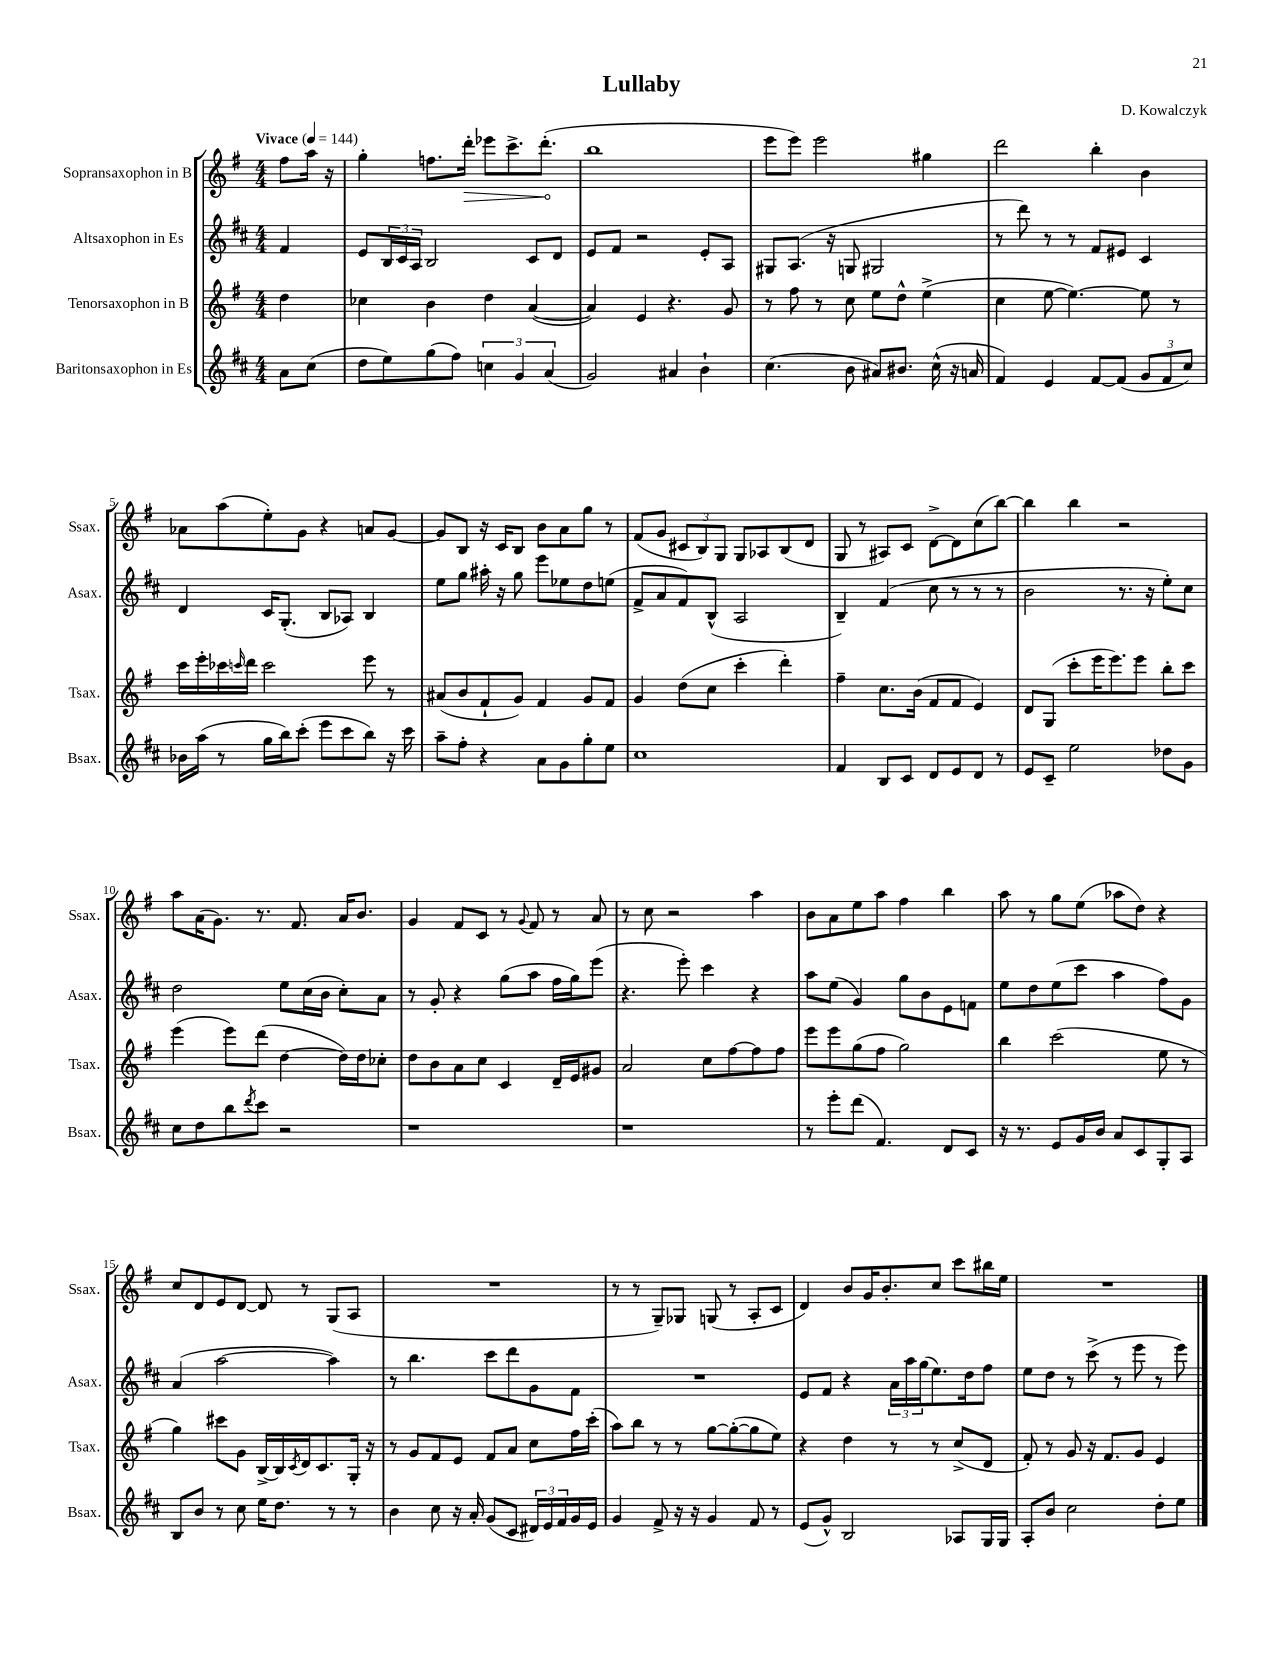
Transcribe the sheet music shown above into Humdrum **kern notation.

**kern	**kern	**kern	**kern	**dynam
*part4	*part3	*part2	*part1	*part1
*staff4	*staff3	*staff2	*staff1	*staff1
*I"Baritonsaxophon in Es	*I"Tenorsaxophon in B	*I"Altsaxophon in Es	*I"Sopransaxophon in B	*
*I'Bsax.	*I'Tsax.	*I'Asax.	*I'Ssax.	*
*clefG2	*clefG2	*clefG2	*clefG2	*
*k[f#c#]	*k[f#]	*k[f#c#]	*k[f#]	*
*M4/4	*M4/4	*M4/4	*M4/4	*
*MM144	*MM144	*MM144	*MM144	*
=	=	=	=	=
!	!	!	!LO:TX:a:B:t=Vivace	!
8a\L	4dd\	4f#/	8ff#\L	.
(8cc#\J	.	.	16aa\Jk	.
.	.	.	16r	.
=1	=1	=1	=1	=1
8dd\L	4cc-X\	8e/L	4gg'\	.
8ee\)	.	24B/L	.	.
.	.	24c#/	.	.
.	.	24A/JJ	.	.
(8gg\	4b\	2B/	8.ffn\L	.
8ff#\J)	.	.	.	.
!	!	!	!	!LO:HP:b
.	.	.	16ddd'\Jk	>
6ccn\	4dd\	.	8eee-X\L	.
.	.	.	8.ccc^\	.
6g/	.	.	.	.
.	([4a/	8c#/L	.	.
.	.	.	(8.ddd'\J	.
(6a/	.	.	.	.
.	.	8d/J	.	.
.	.	.	.	]
=2	=2	=2	=2	=2
2g/)	4a/])	8e/L	1bb	.
.	.	8f#/J	.	.
.	4e/	2r	.	.
4a#X/	4.r	.	.	.
4b`\	.	8e'/L	.	.
.	8g/	8A/J	.	.
=3	=3	=3	=3	=3
(4.cc#\	8r	8G#X/L	8eee\L	.
.	8ff#\	(8.A/J	8eee\J)	.
.	8r	.	2eee\	.
.	.	16r	.	.
8b\	8cc\	8Gn/	.	.
8a#X/L)	8ee\L	2G#X/	.	.
8.b#X/J	8dd^^\J	.	.	.
.	(4ee^\	.	4gg#X\	.
(16cc#^^\	.	.	.	.
16r	.	.	.	.
16an/	.	.	.	.
=4	=4	=4	=4	=4
4f#/)	4cc\	8r	2ddd\	.
.	.	8ddd\)	.	.
4e/	[8ee\	8r	.	.
.	4.ee\_)	8r	.	.
[8f#/L	.	8f#/L	4bb'\	.
(8f#/J]	.	8e#X/J	.	.
12g/L	8ee\]	4c#/	4b\	.
12f#/	.	.	.	.
.	8r	.	.	.
12cc#/J)	.	.	.	.
!!LO:LB:g=z
=5	=5	=5	=5	=5
16b-X\LL	16ccc\LL	4d/	8a-X\L	.
(16aa\JJ	16eee'\	.	.	.
8r	16ccc-X\	.	(8aa\	.
.	16qqcccn/	.	.	.
.	16ddd\JJ	.	.	.
16gg\LL	2ccc\	16c#/KL	8ee'\)	.
16bb\J)	.	(8.G'/J	.	.
(8ccc#'\J	.	.	8g\J	.
8eee\L	.	8B/L	4r	.
8ccc#\	.	8A-X/J)	.	.
8bb\J)	8eee\	4B/	8an/L	.
16r	8r	.	[8g/J	.
16ccc#\	.	.	.	.
=6	=6	=6	=6	=6
8aa~\L	(8a#X/L	8ee\L	8g/L]	.
8ff#'\J	8b/	8gg\J	8B/J	.
4r	8f#`/	16aa#X'\	16r	.
.	.	16r	16c/KL	.
.	8g/J)	8gg\	8B/J	.
8a\L	4f#/	8eee\L	8b\L	.
8g\	.	8ee-X\	8a\	.
8gg'\	8g/L	8dd\	8gg\J	.
8ee\J	8f#/J	(8een\J	8r	.
=7	=7	=7	=7	=7
1cc#	4g/	8f#^/L	(8f#/L	.
.	.	8a/	8g/J	.
.	(8dd\L	8f#/)	12c#X/L	.
.	.	.	12B/)	.
.	8cc\J	(8B^^/J	.	.
.	.	.	12G/J	.
.	4ccc'\	2A/	8G/L	.
.	.	.	8A-X/	.
.	4ddd'\)	.	(8B/	.
.	.	.	8d/J	.
=8	=8	=8	=8	=8
4f#/	4ff#~\	4B~/)	8G/	.
.	.	.	8r	.
8B/L	8.cc\L	(4f#/	8A#X/L)	.
8c#/J	.	.	8c/J	.
.	(16b\Jk	.	.	.
8d/L	8f#/L	8cc#\	[8d^\L	.
8e/	8f#/J	8r	8d\]	.
8d/J	4e/)	8r	(8cc\	.
8r	.	8r	[8bb\J)	.
=9	=9	=9	=9	=9
8e/L	8d/L	2b\	4bb\]	.
8c#~/J	(8G/J	.	.	.
2ee\	8ccc'\L	.	4bb\	.
.	16eee\K	.	.	.
.	8.eee\)	.	.	.
.	.	8.r	2r	.
.	8eee\J	.	.	.
.	.	16r	.	.
8dd-X\L	8bb'\L	8ee'\L)	.	.
8g\J	8ccc\J	8cc#\J	.	.
!!LO:LB:g=z
=10	=10	=10	=10	=10
8cc#\L	(4eee\	2dd\	8aa\L	.
8dd\	.	.	(16a\K	.
.	.	.	8.g\J)	.
8bb\	8eee\L)	.	.	.
8qddd/	.	.	.	.
8ccc#\J	(8ddd\J	.	8.r	.
2r	[4dd\	8ee\L	.	.
.	.	.	8.f#/	.
.	.	(16cc#\L	.	.
.	.	16b\JJ	.	.
.	16dd\LL])	8cc#'\L)	16a/KL	.
.	16dd\J	.	8.b/J	.
.	8cc-X'\J	8a\J	.	.
=11	=11	=11	=11	=11
1r	8dd\L	8r	4g/	.
.	8b\	8g'/	.	.
.	8a\	4r	8f#/L	.
.	8cc\J	.	8c/J	.
.	4c/	(8gg\L	8r	.
.	.	.	8qqg/	.
.	.	8aa\J	8f#/	.
.	16d~/LL	16ff#\LL	8r	.
.	16e/J	16gg\J)	.	.
.	8g#X/J	(8eee\J	8a/	.
=12	=12	=12	=12	=12
1r	2a/	4.r	8r	.
.	.	.	8cc\	.
.	.	.	2r	.
.	.	8eee'\)	.	.
.	8cc\L	4ccc#\	.	.
.	[8ff#\	.	.	.
.	8ff#\]	4r	4aa\	.
.	8ff#\J	.	.	.
=13	=13	=13	=13	=13
8r	8eee\L	8aa\L	8b\L	.
8eee'\L	8eee\	(8ee\J	8a\	.
(8ddd\J	(8gg\	4g/)	8ee\	.
4.f#/)	8ff#\J	.	8aa\J	.
.	2gg\)	8gg\L	4ff#\	.
.	.	8b\	.	.
8d/L	.	8e\	4bb\	.
8c#/J	.	8fn\J	.	.
=14	=14	=14	=14	=14
16r	4bb\	8ee\L	8aa\	.
8.r	.	.	.	.
.	.	8dd\	8r	.
8e/L	(2ccc\	(8ee\	8gg\L	.
16g/L	.	8ccc#\J	(8ee\J	.
16b/JJ	.	.	.	.
8a/L	.	4aa\	8aa-X\L	.
8c#/	.	.	8dd\J)	.
8G'/	8ee\	8ff#\L)	4r	.
8A/J	8r	8g\J	.	.
!!LO:LB:g=z
=15	=15	=15	=15	=15
8B/L	4gg\)	(4a/	8cc/L	.
8b/J	.	.	8d/	.
8r	8ccc#X\L	[2aa\	8e/	.
8cc#\	8g\J	.	[8d/J	.
16ee\KL	[16B^/LL	.	8d/]	.
8.dd\J	16B/]	.	.	.
.	8qc/	.	.	.
.	16d/J	.	8r	.
.	8.c/	.	.	.
8r	.	4aa\])	(8G/L	.
8r	16G'/Jk	.	8A/J	.
.	16r	.	.	.
=16	=16	=16	=16	=16
4b\	8r	8r	1r	.
.	8g/L	4.bb\	.	.
8cc#\	8f#/	.	.	.
16r	8e/J	.	.	.
16a'/	.	.	.	.
(8g/L	8f#/L	8ccc#\L	.	.
8c#/J	8a/J	8ddd\	.	.
24d#X/LL)	8cc\L	8g\	.	.
24e/	.	.	.	.
24f#/	.	.	.	.
16g/	16ff#\L	8f#\J	.	.
16e/JJ	(16ccc'\JJ	.	.	.
=17	=17	=17	=17	=17
4g/	8aa\L)	1r	8r	.
.	8bb\J	.	8r	.
8f#^/	8r	.	8G~/L)	.
16r	8r	.	8G-X/J	.
16r	.	.	.	.
4g/	[8gg\L	.	(8Gn/	.
.	(8gg'\_	.	8r	.
8f#/	8gg\]	.	8A'/L	.
8r	8ee\J)	.	8c/J	.
=18	=18	=18	=18	=18
(8e/L	4r	8e/L	4d/)	.
8g^^/J)	.	8f#/J	.	.
2B/	4dd\	4r	8b/L	.
.	.	.	16g/K	.
.	.	.	8.b'/	.
.	8r	24a\LL	.	.
.	.	24aa\	.	.
.	.	(24gg\J	.	.
.	8r	8.ee\)	8cc/J	.
8A-X/L	(8cc^/L	.	8ccc\L	.
.	.	16dd\k	.	.
16G/L	8d/J	8ff#\J	16bb#X\L	.
16G/JJ	.	.	16ee\JJ	.
=19	=19	=19	=19	=19
8A'/L	8f#'/)	8ee\L	1r	.
8b/J	8r	8dd\J	.	.
2cc#\	8g/	8r	.	.
.	16r	(8ccc#^\	.	.
.	8.f#/L	.	.	.
.	.	8r	.	.
.	8g/J	8eee\	.	.
8dd'\L	4e/	8r	.	.
8ee\J	.	8eee\)	.	.
==	==	==	==	==
*-	*-	*-	*-	*-
